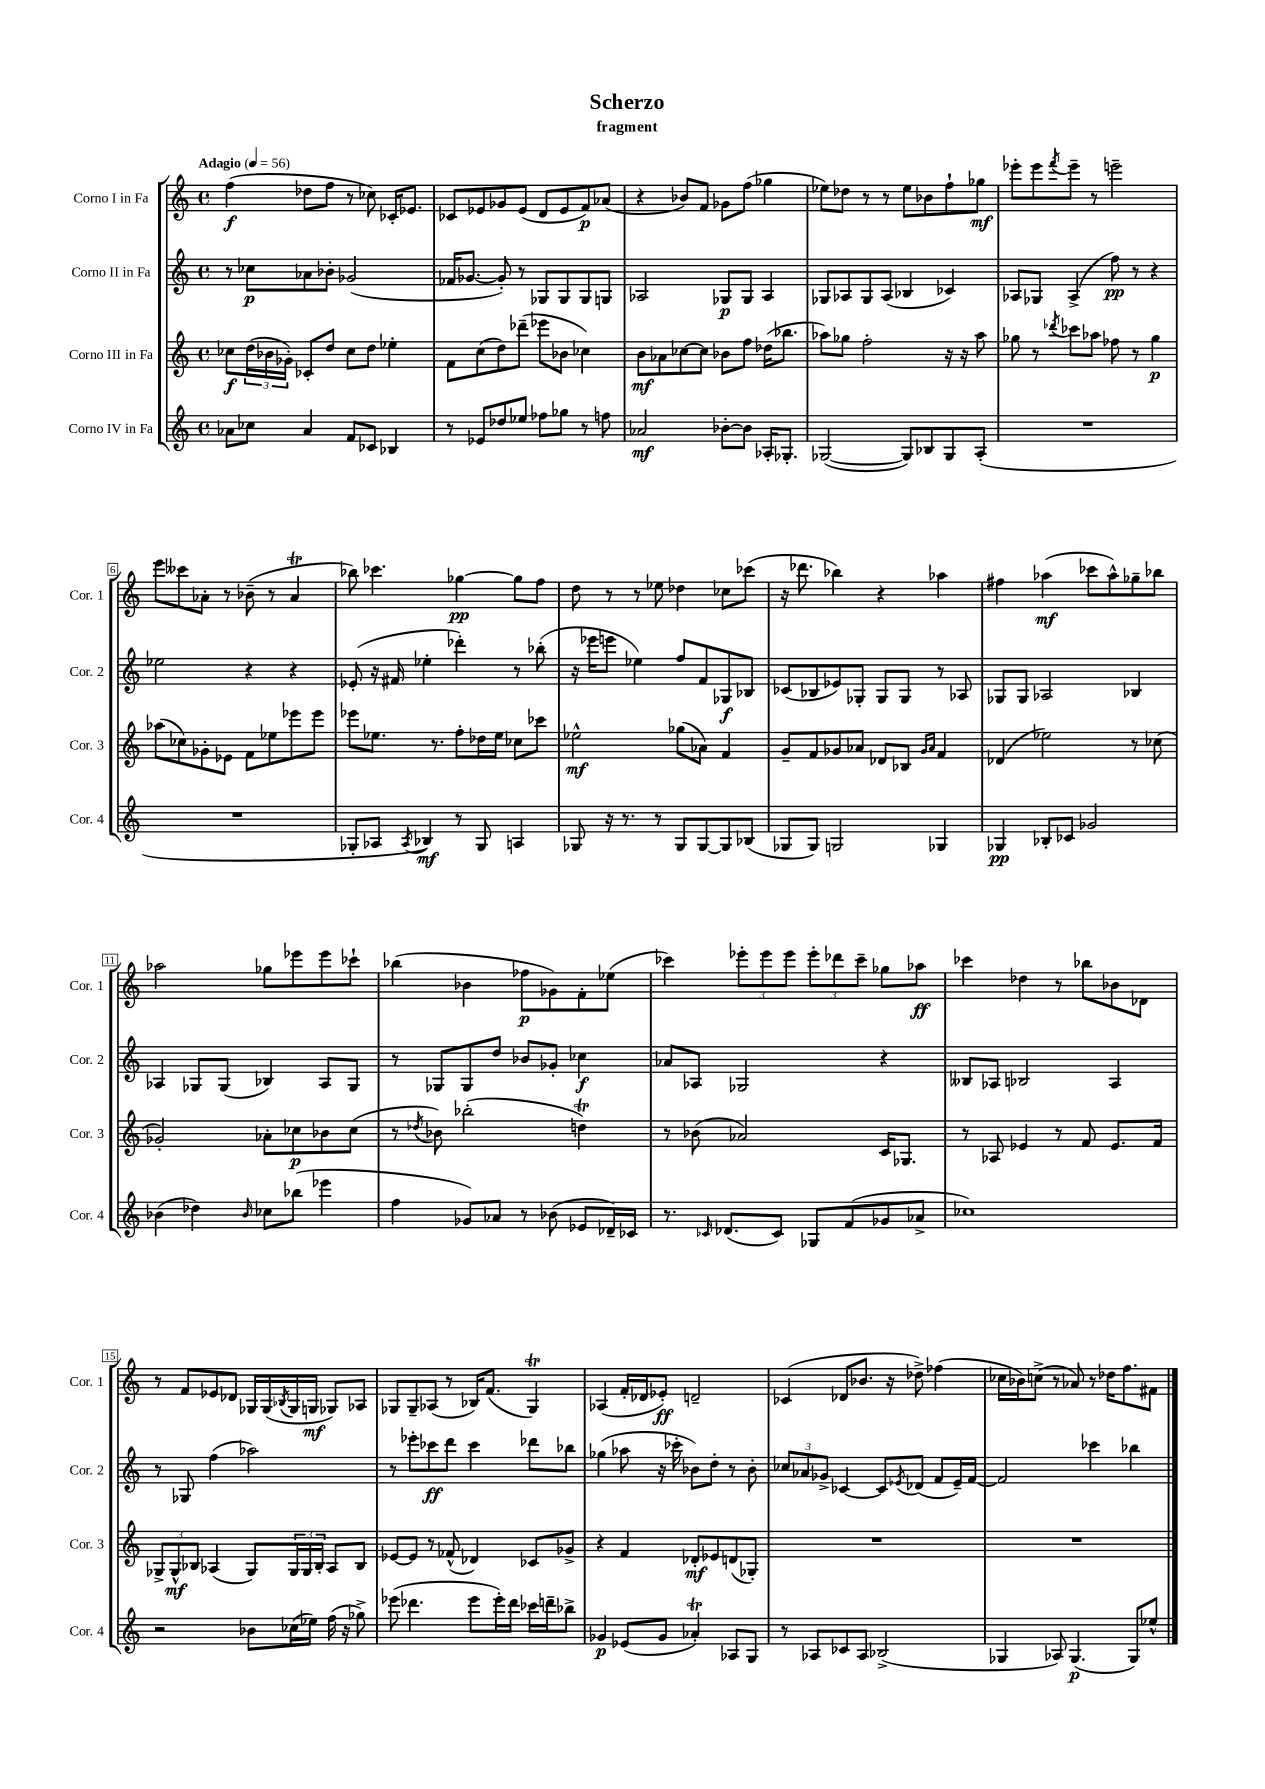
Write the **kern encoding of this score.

**kern	**dynam	**kern	**dynam	**kern	**dynam	**kern	**dynam
*part4	*part4	*part3	*part3	*part2	*part2	*part1	*part1
*staff4	*staff4	*staff3	*staff3	*staff2	*staff2	*staff1	*staff1
*I"Corno IV in Fa	*	*I"Corno III in Fa	*	*I"Corno II in Fa	*	*I"Corno I in Fa	*
*I'Cor. 4	*	*I'Cor. 3	*	*I'Cor. 2	*	*I'Cor. 1	*
*clefG2	*	*clefG2	*	*clefG2	*	*clefG2	*
*k[]	*	*k[]	*	*k[]	*	*k[]	*
*M4/4	*	*M4/4	*	*M4/4	*	*M4/4	*
*met(c)	*	*met(c)	*	*met(c)	*	*met(c)	*
*MM56	*	*MM56	*	*MM56	*	*MM56	*
=1	=1	=1	=1	=1	=1	=1	=1
!	!	!	!	!	!	!LO:TX:a:B:t=Adagio	!
8a-X\L	.	8cc-X\L	f	8r	.	(4ff\	f
8cc-X\J	.	(24dd\L	.	8cc-X\L	p	.	.
.	.	24b-X\	.	.	.	.	.
.	.	24g-X'\JJ)	.	.	.	.	.
4a-/	.	8c-X'/L	.	8a-X\	.	8dd-X\L	.
.	.	8dd/J	.	8b-X'\J	.	8ff\J	.
8f/L	.	8cc-\L	.	(2g-X/	.	8r	.
8c-X/J	.	8dd\J	.	.	.	8cc-X\)	.
4B-X/	.	4ee-X'\	.	.	.	16c-X'/KL	.
.	.	.	.	.	.	8.e-X/J	.
=2	=2	=2	=2	=2	=2	=2	=2
8r	.	8f\L	.	16f-X/KL	.	8c-X/L	.
.	.	.	.	[8.g-X/J	.	.	.
8e-X/L	.	(8cc\	.	.	.	8e-X/	.
8dd-X/	.	8dd\)	.	8g-'/])	.	8g-X/	.
8ee-X/J	.	(8ddd-X~\J	.	8r	.	(8e-/J	.
8ff-X\L	.	8eee-X\L	.	8G-X/L	.	8d/L	.
8gg-X\J	.	8b-X\J	.	8G-/	.	8e-/	.
8r	.	4cc-X\)	.	8G-/	.	8f/)	p
8ffn\	.	.	.	8Gn/J	.	(8a-X/J	.
=3	=3	=3	=3	=3	=3	=3	=3
2a-X/	mf	8b\L	mf	2A-X/	.	4r	.
.	.	8a-X\	.	.	.	.	.
.	.	[8cc-X\	.	.	.	8b-X/L)	.
.	.	8cc-\J]	.	.	.	8f/J	.
[8b-X'\L	.	8b-X\L	.	8G-X/L	p	8g-X\L	.
8b-\J]	.	8ff\J	.	8G-/J	.	(8ff\J	.
16A-X'/KL	.	(16dd-X\KL	.	4A-/	.	4gg-X\	.
8.G-X'/J	.	8.bb-X\J	.	.	.	.	.
=4	=4	=4	=4	=4	=4	=4	=4
([2G-X/	.	8aa-X\L)	.	8G-X/L	.	8ee-X\L)	.
.	.	8gg-X\J	.	8A-X/	.	8dd-X\J	.
.	.	2ff'\	.	8G-/	.	8r	.
.	.	.	.	(8A-/J	.	8r	.
8G-/L])	.	.	.	4B-X/	.	8ee-\L	.
8B-X/	.	.	.	.	.	8b-X\	.
8G-/	.	16r	.	4c-X/)	.	8ff`\	.
.	.	16r	.	.	.	.	.
(8A'/J	.	8aa-\	.	.	.	8gg-X\J	mf
=5	=5	=5	=5	=5	=5	=5	=5
1r	.	8gg-X\	.	8A-X/L	.	8eee-X'\L	.
.	.	8r	.	8G-X/J	.	8eee-\	.
.	.	8qddd-X/	.	.	.	8qfff/	.
.	.	8ccc-X\L	.	(4A-^/	.	8eee-~\J	.
.	.	8aa-X\J	.	.	.	8r	.
.	.	8ff-X\	.	8ff\)	pp	2eeen~\	.
.	.	8r	.	8r	.	.	.
.	.	4gg-\	p	4r	.	.	.
!!LO:LB:g=z
=6	=6	=6	=6	=6	=6	=6	=6
1r	.	(8aa-X\L	.	2ee-X\	.	8eee\L	.
.	.	8cc-X\)	.	.	.	8ccc--X\	.
.	.	8g-X'\	.	.	.	8a-X'\J	.
.	.	8e-X\J	.	.	.	8r	.
.	.	8f\L	.	4r	.	(8b-X~\	.
.	.	8ee-X\	.	.	.	8r	.
.	.	8eee-X\	.	4r	.	4a-T/	.
.	.	8eee-\J	.	.	.	.	.
=7	=7	=7	=7	=7	=7	=7	=7
8G-X'/L	.	8eee-X\L	.	(8e-X'/	.	8bb-X\)	.
8A-X/J	.	8.ee-X\J	.	16r	.	4.ccc-X\	.
.	.	.	.	16f#X/	.	.	.
8qA-/	.	.	.	.	.	.	.
4B-X/)	mf	.	.	4ee-X'\	.	.	.
.	.	8.r	.	.	.	.	.
8r	.	8ff'\L	.	4ddd-X'\)	.	[4gg-X\	pp
8G-/	.	16dd-X\L	.	.	.	.	.
.	.	16ee-\JJ	.	.	.	.	.
4An/	.	8cc-X\L	.	8r	.	8gg-\L]	.
.	.	8ccc-X\J	.	(8bb-X'\	.	8ff\J	.
=8	=8	=8	=8	=8	=8	=8	=8
8G-X/	.	2ee-X^^\	mf	16r	.	8dd\	.
.	.	.	.	16eee-X\KL	.	.	.
16r	.	.	.	8eeen\J	.	8r	.
8.r	.	.	.	.	.	.	.
.	.	.	.	4ee-X\)	.	8r	.
8r	.	.	.	.	.	8ee-X\	.
8G-/L	.	(8gg-X\L	.	8ff/L	.	4dd-X\	.
[8G-/	.	8a-X\J)	.	8f/	.	.	.
8G-/]	.	4f/	.	8G-X/	f	8cc-X\L	.
(8B-X/J	.	.	.	8B-X/J	.	(8ccc-X\J	.
=9	=9	=9	=9	=9	=9	=9	=9
8G-X/L	.	8g~/L	.	(8c-X/L	.	16r	.
.	.	.	.	.	.	8.ddd-X\	.
8G-/J)	.	8f/	.	8B-X/	.	.	.
2Gn/	.	8g-X/	.	8e-X/)	.	4bb-X\)	.
.	.	8a-X/J	.	8G-X'/J	.	.	.
.	.	8d-X/L	.	8G-/L	.	4r	.
.	.	8B-X/J	.	8G-/J	.	.	.
.	.	16qqg-/LL	.	.	.	.	.
.	.	16qqa-/JJ	.	.	.	.	.
4G-X/	.	4f/	.	8r	.	4aa-X\	.
.	.	.	.	8A-X/	.	.	.
=10	=10	=10	=10	=10	=10	=10	=10
4G-X/	pp	(4d-X/	.	8G-X/L	.	4ff#X\	.
.	.	.	.	8G-/J	.	.	.
8B-X'/L	.	2ee-X\)	.	2A-X/	.	(4aa-X\	mf
8c-X/J	.	.	.	.	.	.	.
2g-X/	.	.	.	.	.	8ccc-X\L	.
.	.	.	.	.	.	8aa-^^\)	.
.	.	8r	.	4B-X/	.	8gg-X~\	.
.	.	(8cc-X\	.	.	.	8bb-X\J	.
!!LO:LB:g=z
=11	=11	=11	=11	=11	=11	=11	=11
(4b-X\	.	2g-X'/)	.	4A-X/	.	2aa-X\	.
4dd-X\)	.	.	.	8G-X/L	.	.	.
.	.	.	.	(8G-/J	.	.	.
16qqb-/	.	.	.	.	.	.	.
8cc-X\L	.	8a-X'\L	.	4B-X/)	.	8gg-X\L	.
(8bb-X\J	.	8cc-X\	p	.	.	8eee-X\	.
4eee-X\	.	8b-X\	.	8A-/L	.	8eee-\	.
.	.	(8cc-\J	.	8G-/J	.	8ccc-X`\J	.
=12	=12	=12	=12	=12	=12	=12	=12
4ff\	.	8r	.	8r	.	(4bb-X\	.
.	.	8qdd-X/	.	.	.	.	.
.	.	8b-X\)	.	8G-X/L	.	.	.
8g-X/L)	.	(2bb-X'\	.	8G-/	.	4b-X\	.
8a-X/J	.	.	.	8dd/J	.	.	.
8r	.	.	.	8b-X/L	.	8ff-X\L	p
(8b-X\	.	.	.	8g-X'/J	.	8g-X\)	.
8e-X/L	.	4ddnT\)	.	4cc-X\	f	8f'\	.
16d-X~/L)	.	.	.	.	.	(8ee-X\J	.
16c-X/JJ	.	.	.	.	.	.	.
=13	=13	=13	=13	=13	=13	=13	=13
8.r	.	8r	.	8a-X/L	.	4ccc-X\)	.
.	.	(8b-X\	.	8A-X/J	.	.	.
16qqc-X/	.	.	.	.	.	.	.
(8.d-X/L	.	.	.	.	.	.	.
.	.	2a-X/)	.	2G-X/	.	12eee-X'\L	.
.	.	.	.	.	.	12eee-\	.
8c-/J)	.	.	.	.	.	.	.
.	.	.	.	.	.	12eee-\J	.
8G-X/L	.	.	.	.	.	12eee-'\L	.
.	.	.	.	.	.	12ddd-X\	.
(8f/	.	.	.	.	.	.	.
.	.	.	.	.	.	12ccc-~\J	.
8g-X/	.	16c/KL	.	4r	.	8gg-X\L	.
.	.	8.G-X/J	.	.	.	.	.
8a-X^/J	.	.	.	.	.	8aa-X\J	ff
=14	=14	=14	=14	=14	=14	=14	=14
1cc-X)	.	8r	.	8B--X/L	.	4ccc-X\	.
.	.	8A-X/	.	8A-X/J	.	.	.
.	.	4e-X/	.	2B-X/	.	4dd-X\	.
.	.	8r	.	.	.	8r	.
.	.	8f/	.	.	.	8bb-X\L	.
.	.	8.e-/L	.	4A-/	.	8b-X\	.
.	.	.	.	.	.	8d-X\J	.
.	.	16f/Jk	.	.	.	.	.
!!LO:LB:g=z
=15	=15	=15	=15	=15	=15	=15	=15
2r	.	12G-X^/L	.	8r	.	8r	.
.	.	12G-^^/	mf	.	.	.	.
.	.	.	.	8G-X/	.	8f/L	.
.	.	12B-X/J	.	.	.	.	.
.	.	(4A-X/	.	(4ff\	.	8e-X/	.
.	.	.	.	.	.	8d-X/J	.
8b-X\L	.	8G-/L)	.	2aa-X\)	.	16G-X/LL	.
.	.	.	.	.	.	(16G-/	.
.	.	.	.	.	.	8qB-X/	.
(16cc-X\L	.	24G-/L	.	.	.	16G-/	.
.	.	24G-/	.	.	.	.	.
16ee-X\JJ)	.	.	.	.	.	16Gn/JJ	mf
.	.	24B-'/JJ	.	.	.	.	.
(16ff\	.	8A-/L	.	.	.	8G-X/L)	.
16r	.	.	.	.	.	.	.
8gg-X^\)	.	8B-/J	.	.	.	8A-X/J	.
=16	=16	=16	=16	=16	=16	=16	=16
(8eee-X\	.	[8e-X/L	.	8r	.	8G-X/L	.
4.ddd-X\	.	8e-/J]	.	8eee-X'\L	.	8G-~/	.
.	.	8r	.	8ccc-X\	ff	(8A-X/J	.
.	.	(8f-X^^/	.	8ddd\J	.	8r	.
8eee-\L	.	4d-X/)	.	4ccc-\	.	16B-X/KL)	.
.	.	.	.	.	.	(8.f/J	.
16eee-'\L)	.	.	.	.	.	.	.
16ddd-\JJ	.	.	.	.	.	.	.
16ccc-X\LL	.	8c-X/L	.	8ddd-X\L	.	4G-T/)	.
16dddn~\J	.	.	.	.	.	.	.
8bb-X^\J	.	8g-X^/J	.	8bb-X\J	.	.	.
=17	=17	=17	=17	=17	=17	=17	=17
4g-X/	p	4r	.	(4gg-X\	.	(4A-X/	.
(8e-X/L	.	4f/	.	8aa-X\	.	16f'/LL	.
.	.	.	.	.	.	16d-X/J	.
8g-/J	.	.	.	16r	.	8e-X'/J)	ff
.	.	.	.	16ccc-X'\	.	.	.
4a-XT'/)	.	8d-X'/L	mf	8b-X\L)	.	2dn~/	.
.	.	8e-X/	.	8dd'\J	.	.	.
8A-X/L	.	(8dn/	.	8r	.	.	.
8G/J	.	8G-X'/J)	.	8b-'\	.	.	.
=18	=18	=18	=18	=18	=18	=18	=18
8r	.	1r	.	12cc-X/L	.	(4c-X/	.
.	.	.	.	12a-X/	.	.	.
8A-X/L	.	.	.	.	.	.	.
.	.	.	.	12g-X^/J	.	.	.
8c-X/	.	.	.	[4c-X/	.	8d-X/L	.
8A-/J	.	.	.	.	.	8.b-X/J	.
(2B-X^/	.	.	.	8c-/L]	.	.	.
.	.	.	.	.	.	16r	.
.	.	.	.	8qe-X/	.	.	.
.	.	.	.	(8d-X/J	.	8dd-X^\)	.
.	.	.	.	8f/L	.	(4ff-X\	.
.	.	.	.	16e-~/L)	.	.	.
.	.	.	.	[16f/JJ	.	.	.
=19	=19	=19	=19	=19	=19	=19	=19
4G-X/	.	1r	.	2f/]	.	16cc-X\LL	.
.	.	.	.	.	.	16b-X\J)	.
.	.	.	.	.	.	(8ccn^\J	.
8A-X/)	.	.	.	.	.	8r	.
(4.G-/	p	.	.	.	.	8a-X/)	.
.	.	.	.	4ccc-X\	.	8r	.
.	.	.	.	.	.	16dd-X\KL	.
.	.	.	.	.	.	8.ff\	.
8G-/L)	.	.	.	4bb-X\	.	.	.
8ee-X^^/J	.	.	.	.	.	8f#X\J	.
==	==	==	==	==	==	==	==
*-	*-	*-	*-	*-	*-	*-	*-
